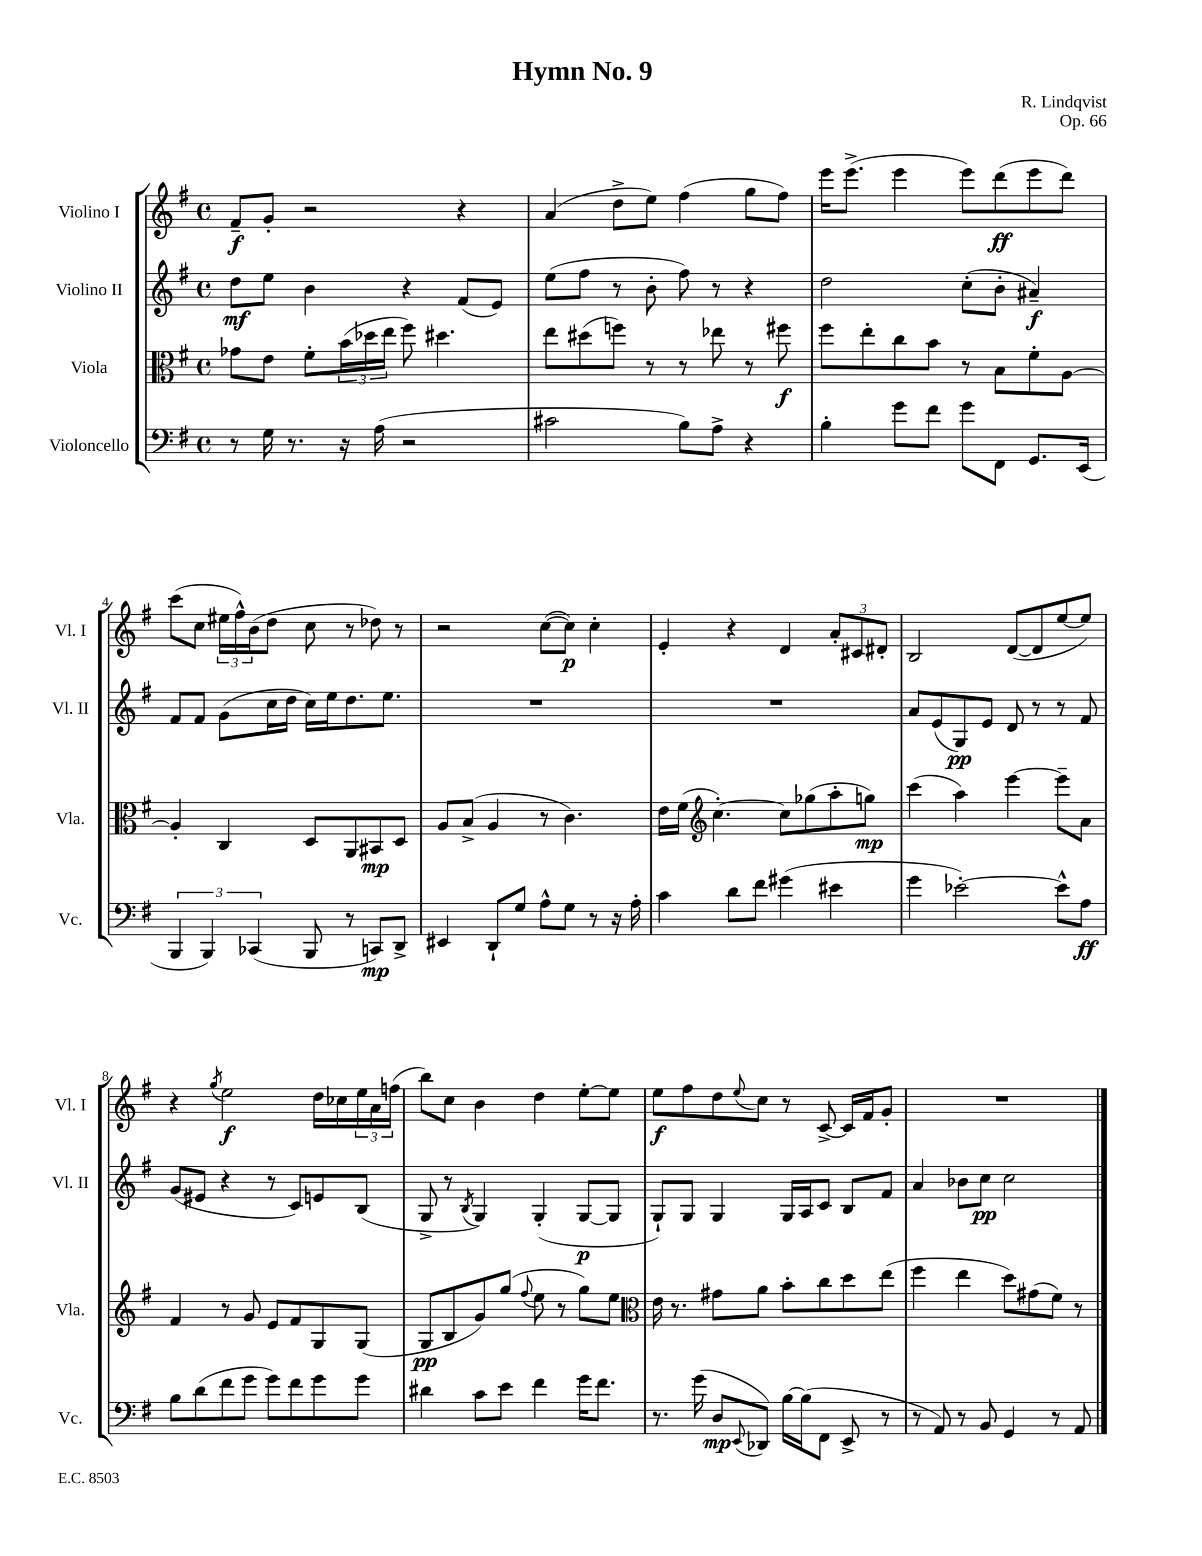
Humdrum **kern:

**kern	**kern	**kern	**kern
*staff4	*staff3	*staff2	*staff1
*clefF4	*clefC3	*clefG2	*clefG2
*k[f#]	*k[f#]	*k[f#]	*k[f#]
*M4/4	*M4/4	*M4/4	*M4/4
*met(c)	*met(c)	*met(c)	*met(c)
8r	8g-	8dd	8f#~
16G	8e	8ee	8g'
8.r	.	.	.
.	8f#'	4b	2r
16r	(24b	.	.
.	24dd-	.	.
(16A	.	.	.
.	24ee	.	.
2r	8ff#)	4r	.
.	4.dd#	.	.
.	.	(8f#	4r
.	.	8e)	.
=	=	=	=
2c#	8ee	(8ee	(4a
.	(8dd#	8ff#	.
.	8ff)	8r	8dd^
.	8r	8b'	8ee)
8B)	8r	8ff#)	(4ff#
8A^	8ee-	8r	.
4r	8r	4r	8gg
.	8ff#	.	8ff#)
=	=	=	=
4B'	8ff#	2dd	16eee
.	.	.	(8.eee^
.	8ee'	.	.
8g	8cc	.	4eee
8f#	8b	.	.
8g	8r	(8cc'	8eee)
8FF#	8B	8b'	(8ddd
8.GG	8f#'	4a#~)	8eee
.	[8A	.	8ddd)
(16EE	.	.	.
=	=	=	=
6BBB	4A']	8f#	(8ccc
.	.	8f#	8cc
6BBB)	.	.	.
.	4C	(8g	24ee#
.	.	.	24ff#^^)
(6CC-	.	.	(24b
.	.	16cc	8dd
.	.	16dd	.
8BBB	8D	16cc)	8cc
.	.	16ee	.
8r	8AA	8.dd	8r
8CC)	8BB#	.	8dd-)
.	.	8.ee	.
8DD^	8D	.	8r
=	=	=	=
4EE#	8A	1r	2r
.	(8B^	.	.
8DD`	4A	.	.
8G	.	.	.
8A^^	8r	.	([8cc
8G	4.c)	.	8cc])
8r	.	.	4cc'
16r	.	.	.
16A'	.	.	.
=	=	=	=
4c	16e	1r	4e'
.	(16f#	.	.
*	*clefG2	*	*
.	[4.cc')	.	.
8d	.	.	4r
8f#	.	.	.
(4g#	8cc]	.	4d
.	(8gg-	.	.
4e#	8aa'	.	12a'
.	.	.	12c#
.	8gg)	.	.
.	.	.	12d#'
=	=	=	=
4g	(4ccc	8a	2B
.	.	(8e	.
[2e-')	4aa)	8G)	.
.	.	8e	.
.	[4eee	8d	([8d
.	.	8r	8d]
8e-^^]	8eee~]	8r	[8ee
8A	8a	8f#	8ee])
=	=	=	=
8B	4f#	(8g	4r
(8d	.	8e#	.
.	.	.	8qgg
8f#	8r	4r	2ee
8g	8g	.	.
8g)	8e	8r	.
8f#	8f#	8c)	.
8g	8G	8e	16dd
.	.	.	16cc-
8g	(8G	(8B	24ee
.	.	.	24a
.	.	.	(24ff
=	=	=	=
4d#	8G	8G^	8bb)
.	8B	8r	8cc
.	.	8qB	.
8c	8g)	4G)	4b
8e	(8gg	.	.
.	8qqff#	.	.
4f#	8ee	(4G'	4dd
.	8r	.	.
16g	8gg)	[8G	[8ee'
8.f#	.	.	.
.	8ee	8G]	8ee]
=	=	=	=
*	*clefC3	*	*
8.r	16e	8G`)	8ee
.	8.r	.	.
.	.	8G	8ff#
(16g	.	.	.
8D	8g#	4G	8dd
8qqEE	.	.	8qqee
8DD-)	8a	.	8cc
[16B	8b'	16G	8r
(16B]	.	16A	.
8FF#	8cc	8c	[8c^
8EE^	8dd	8B	16c]
.	.	.	16f#
8r	(8ee	8f#	8g'
=	=	=	=
8r	4ff#	4a	1r
8AA)	.	.	.
8r	4ee	8b-	.
8BB	.	8cc	.
4GG	8dd)	2cc	.
.	(8g#	.	.
8r	8f#)	.	.
8AA	8r	.	.
==	==	==	==
*-	*-	*-	*-
